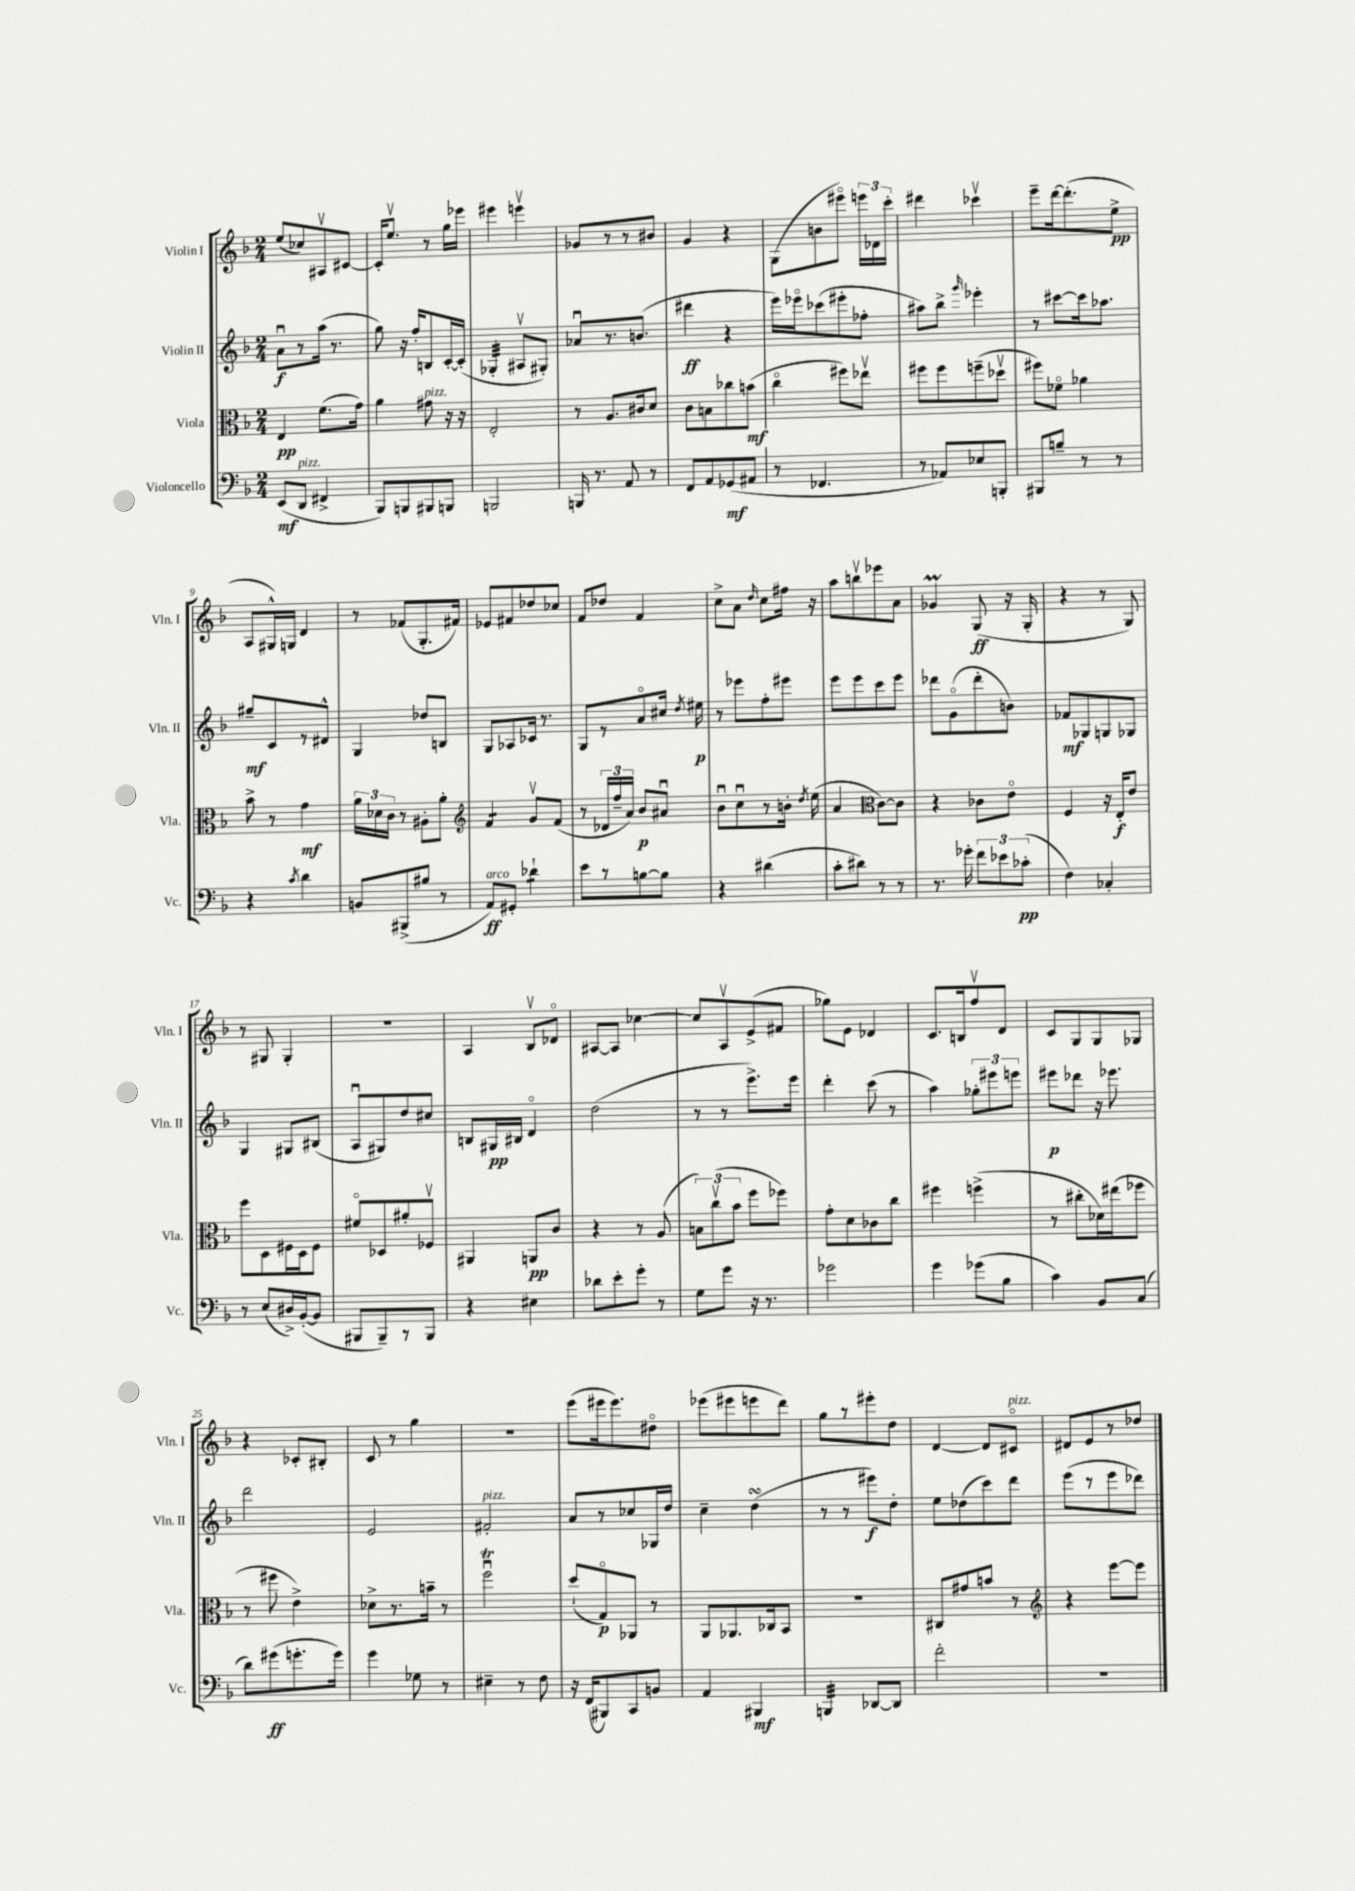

**kern	**kern	**kern	**kern
*staff4	*staff3	*staff2	*staff1
*clefF4	*clefC3	*clefG2	*clefG2
*k[b-]	*k[b-]	*k[b-]	*k[b-]
*M2/4	*M2/4	*M2/4	*M2/4
(8EE	4E	8au	(8ee
8DD	.	8r	8cc-)
4FF#^	(8.f	(16aa	8A#v
.	.	8.r	.
.	.	.	[8c#
.	16g)	.	.
=	=	=	=
8BBB-)	4a	8gg)	16c#']
.	.	.	8.eev
8BBB	.	16r	.
.	.	16ff'	.
8BBB#	8g#	8B	8r
8BBB	16r	[16c'	16gg
.	16r	(16c']	16eee-
=	=	=	=
2BBB	2E'	4G-'	4eee#
.	.	8A#v	4eeev
.	.	8G#')	.
=	=	=	=
16BBB	8r	8a-u	8g-
8.r	.	.	.
.	8.A	8.r	8r
8AA	.	.	8r
.	16c#	(8.b	.
8r	8d	.	8b#
=	=	=	=
8FF	8c	4ddd#	4g
8AA	8B	.	.
(8GG-	8cc-	4r	4r
8AA#	(8b	.	.
=	=	=	=
8r	4cco	16eee)	(8G
.	.	16eee-o	.
4.FF-	.	(8ccc-	8b
.	8ff#)	8eee#'	8eee#o)
.	8ee-v	8ff-'	24eee
.	.	.	24d-
.	.	.	24ccc'
=	=	=	=
8r	8ff#	8aa#)	4ddd#
8AA-)	8ff#	8bb-^	.
.	.	16qqggg	.
8E-	(8ff~	4eee-'	4ccc-v
8BBB'	8dd-v	.	.
=	=	=	=
8BBB#	8ff#)	8r	8eee~
8B~	8f-o	[8ccc#	[16ddd
.	.	.	(8.ddd']
8r	4a-	16ccc#]	.
.	.	8.aa-	.
8r	.	.	8ee^
=	=	=	=
4r	8b-^	8gg#~	8A
.	8r	8c	16G#^^)
.	.	.	16G
8qc	.	.	.
4d	4g	8r	4d
.	.	8d#^^	.
=	=	=	=
8BB	24a	4G	8r
.	24d-	.	.
.	24c	.	.
(8BBB#^	8r	.	(8f-
8B#	8A#'	8dd-	8.G'
8r	8a'	8B	.
.	.	.	16f#)
=	=	=	=
*	*clefG2	*	*
8AA)	4f	8G	8e-
8GG#'	.	8A-	8f#
4d-`	8gv	16c-	8dd-
.	.	8.r	.
.	(8f	.	8cc-
=	=	=	=
8e	8r	8G	8f
8r	24d-	8r	8dd-
.	24ff~	.	.
.	24a)	.	.
[8B	8b-	8ao	4f
8B]	8a#u	16cc#	.
.	.	8qdd	.
.	.	16ee#	.
=	=	=	=
4r	8b-u	8r	8cc^
.	8ccu	8eee-	8a
.	.	.	16qqdd
(4d#	8r	8ff'	8cc
.	16b'	8eee#	16ff#
.	8qdd	.	.
.	(16ee	.	16r
=	=	=	=
8c'	4a	8eee	8aa
8d#)	.	8eee	8bbv
*	*clefC3	*	*
8r	[8c)	8ccc	8eee-
8r	8c]	8eee	8a
=	=	=	=
8.r	4r	8ddd-	4g-
.	.	(8go	.
16g-'	.	.	.
12f	8c-	8ddd-'	(8G
12e-	.	.	.
.	8eo	8b)	16r
(12c-'	.	.	.
.	.	.	16G'
=	=	=	=
4F)	4F	8f-	4r
.	.	8G-	.
4C-'	16r	8G	8r
.	16E'	.	.
.	8e	8G-	8G)
=	=	=	=
8r	8ff	4G	8r
(8E	8D	.	8G#
16D#^)	16F#	8G#	4G#'
([16BB-'	16D	.	.
8BB-]	8F#	(8B#	.
=	=	=	=
8BBB#	8f#o	8Au	2r
8BBB#~)	8D-	8G#)	.
8r	8a#'	8dd	.
8BBB#	8F-v	8cc#	.
=	=	=	=
4r	4AA#	8B	4A
.	.	16G#	.
.	.	16B#	.
4E#	8AA	4do	8B-v
.	8c	.	8d-o
=	=	=	=
8d-	4r	(2dd	[8A#
8e'	.	.	8A#]
8g'	8r	.	[4cc-
8r	(8A	.	.
=	=	=	=
8G	12B)	8r	8cc-]
.	(12ccv	.	.
8g	.	8r	8Av
.	12b-	.	.
16r	8ff	8.eee^)	(8e^
8.r	.	.	.
.	8ff-)	.	8f#
.	.	16eee	.
=	=	=	=
2g-	8g'	4ddd'	8gg-)
.	8d	.	8e
.	8c-	(8ccc	4d-
.	8cc	8r	.
=	=	=	=
4g	4ff#	4aa)	8.c
.	.	.	16B
(8g-	(4ff^	12gg-'	8ffv
.	.	12eee#	.
8B-	.	.	8d
.	.	12eee	.
=	=	=	=
4c)	8r	8eee#	8c
.	8cc#'	8ddd-	8G
8BB-	16d-)	16r	8G
.	(16ee#	8.eee-	.
(8C	8ff-	.	8G-
=	=	=	=
8d)	8r	2ddd	4r
(8g#	8ff#	.	.
8.g'	4e^)	.	8c-'
.	.	.	8B#'
16g)	.	.	.
=	=	=	=
4g	8d-^	2e	8c
.	8.r	.	8r
8G-	.	.	4gg
.	16b~	.	.
8r	8r	.	.
=	=	=	=
4E#~	2ffu	2f#'	2r
8r	.	.	.
8F	.	.	.
=	=	=	=
16r	(8dd`	8a	(8eee
(16FF	.	.	.
8BBB#)	8Go)	8r	16eee#
.	.	.	8.eee#)
8CC	8AA-	8cc-	.
8BB	8r	16G-	8dd#o
.	.	16dd	.
=	=	=	=
4AA	8AA	4cc~	(8eee-
.	8.AA-	.	8eee#
4BBB#	.	(4dd	8eee
.	16C-	.	.
.	8BB-	.	8ddd)
=	=	=	=
4BBB	2r	8r	8gg
.	.	8r	8r
[8DD-	.	8eee#)	8eee#'
8DD-]	.	8dd'	8dd
=	=	=	=
2f'	8C#	8ee	[4d
.	8g#	(8dd-	.
.	8b	8ccc)	8d]
.	8r	8ddd	8c#o
=	=	=	=
*	*clefG2	*	*
2r	4r	(8eee	8d#
.	.	8r	8e
.	[8eee	8eee	8r
.	8eee]	8ddd-)	8dd-
==	==	==	==
*-	*-	*-	*-
